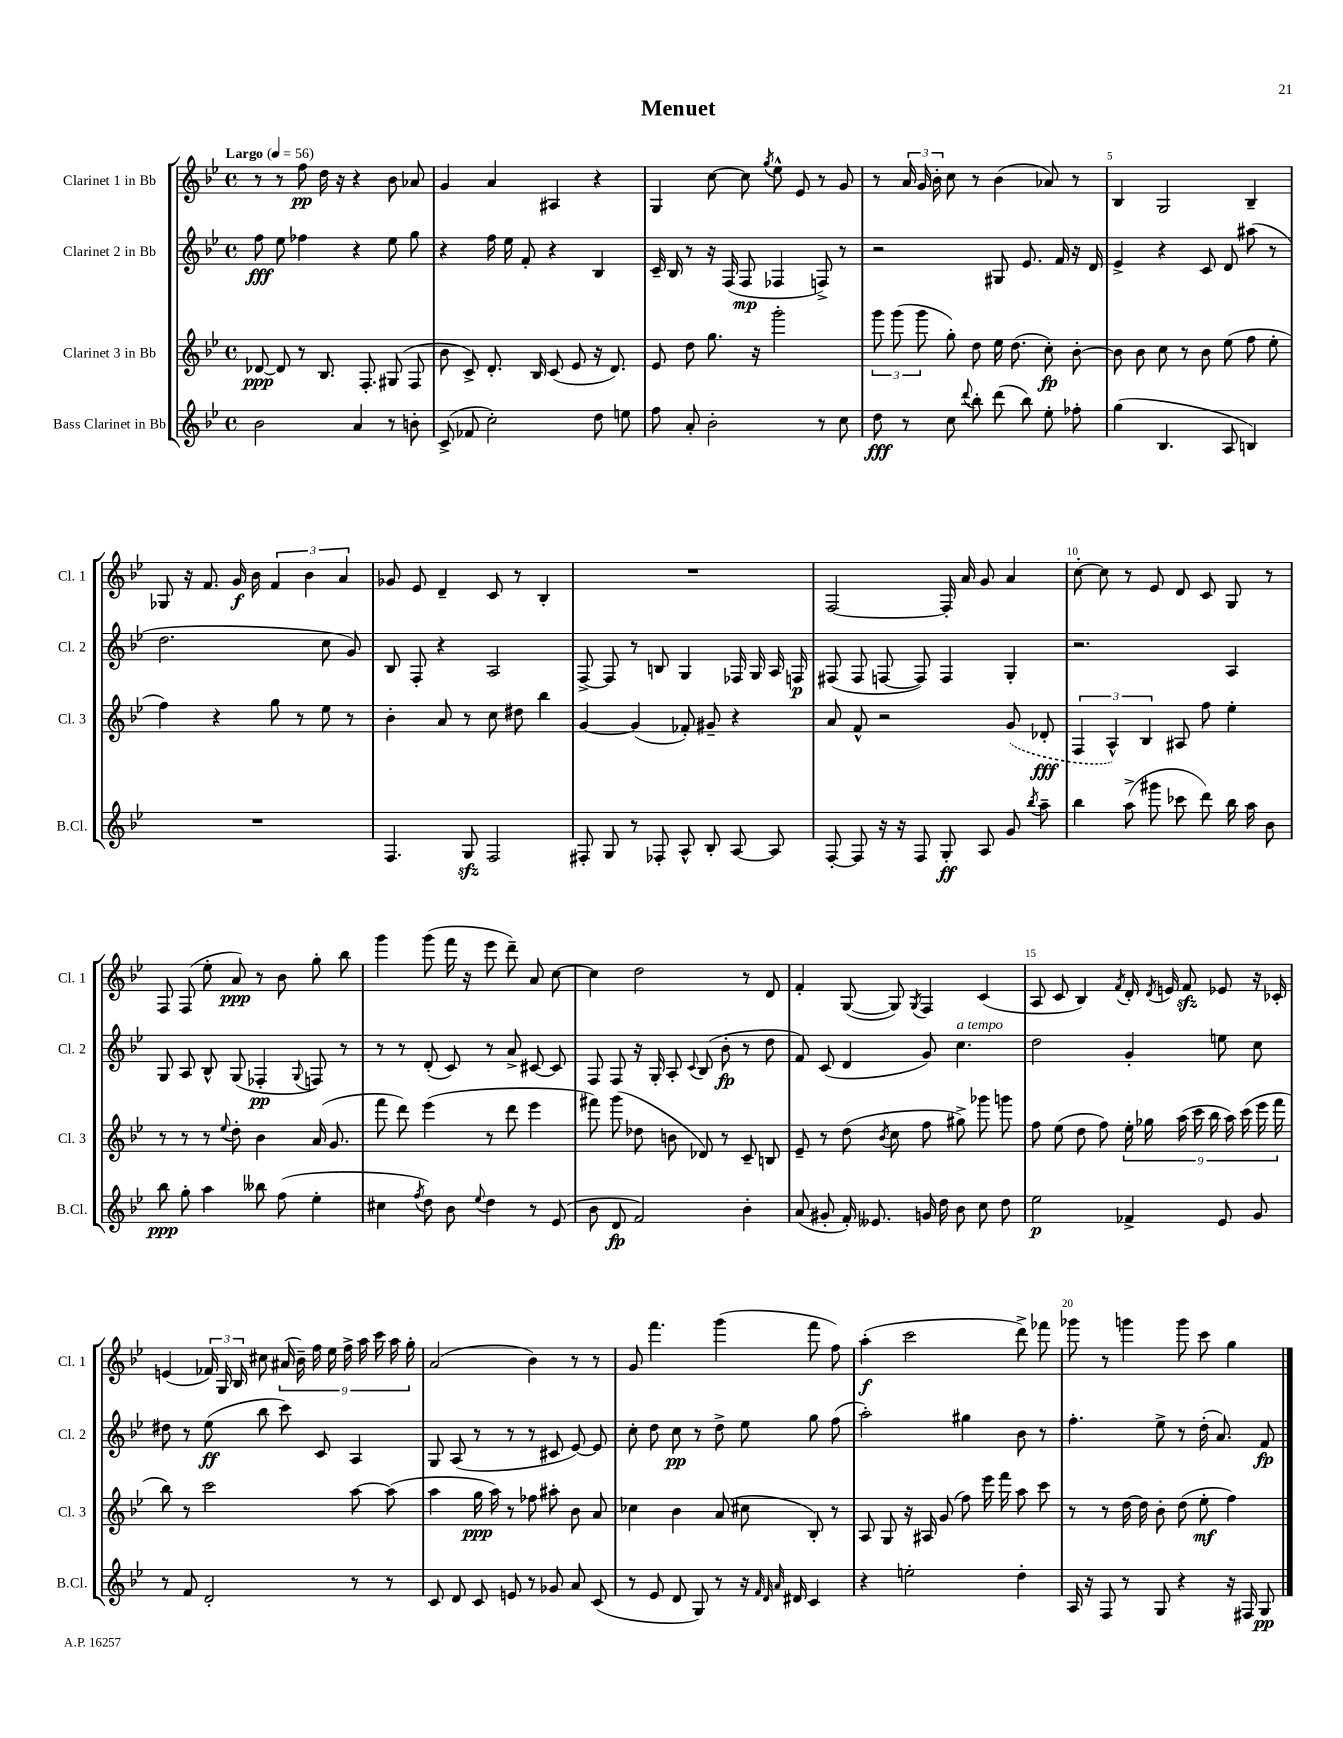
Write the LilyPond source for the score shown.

\header { title = "Menuet" }
<<
\new StaffGroup <<
\new Staff = "s0" \with { instrumentName = "Clarinet 1 in Bb" shortInstrumentName = "Cl. 1" } {
    \clef treble \key bes \major \defaultTimeSignature \time 4/4 \tempo "Largo" 4 = 56
    \autoBeamOff r8 r8 f''8\pp d''16 r16 r4 bes'8 aes'8 |
    g'4 a'4 ais4 r4 |
    g4 c''8~ c''8 \acciaccatura { g''8 } ees''8-^ ees'8 r8 g'8 |
    r8 \tuplet 3/2 { a'16 g'16 bes'16-. } c''8 r8 bes'4( aes'8) r8 |
    bes4 g2 bes4-- |
    ges8 r16 f'8. g'16\f bes'16 \tuplet 3/2 { f'4 bes'4 a'4 } |
    ges'8 ees'8 d'4-- c'8 r8 bes4-. |
    R1 |
    f2~ f16-. a'16 g'8 a'4 |
    c''8~-. c''8 r8 ees'8 d'8 c'8 g8 r8 |
    f8 f8( ees''8-. a'8\ppp) r8 bes'8 g''8-. bes''8 |
    g'''4 g'''8( f'''16 r16 ees'''8 d'''8--) a'8 c''8~ |
    c''4 d''2 r8 d'8 |
    f'4-. g8~( g8) \acciaccatura { g8 } f4 c'4( |
    a8 c'8 bes4) \acciaccatura { f'8 } d'16-. \acciaccatura { d'8 } e'16 f'8\sfz ees'8 r16 ces'16-. |
    e'4( \tuplet 3/2 { fes'16) g16 bes16 } cis''8 \tuplet 9/8 { ais'16( bes'16--) f''16 ees''16 f''16-> a''16 c'''16 a''16 g''16-. } |
    a'2( bes'4) r8 r8 |
    g'8 f'''4. g'''4( f'''8 f''8) |
    a''4-.\f( c'''2 d'''8->) fes'''8 |
    ges'''8 r8 g'''4 g'''8 c'''8 g''4 \bar "|." |
}
\new Staff = "s1" \with { instrumentName = "Clarinet 2 in Bb" shortInstrumentName = "Cl. 2" } {
    \clef treble \key bes \major \defaultTimeSignature \time 4/4
    \autoBeamOff f''8\fff ees''8 fes''4 r4 ees''8 g''8 |
    r4 f''16 ees''16 f'8-. r4 bes4 |
    c'16-- bes16 r8 r16 f16( f8\mp fes4 f8->) r8 |
    r2 gis8 ees'8. f'16 r16 d'16 |
    ees'4-> r4 c'8 d'8 ais''8( r8 |
    d''2. c''8 g'8) |
    bes8 f8-. r4 a2 |
    f8~-> f8 r8 b8 g4 fes16 g16 a16 f16\p |
    fis8( fis8 f8~ f8) f4 g4-. |
    r2. a4 |
    g8 a8 bes8-^ g8( fes4-.\pp \appoggiatura { g8 } f8) r8 |
    r8 r8 d'8-.( c'8) r8 a'8-> cis'8~ cis'8 |
    f8 f8 r16 g16-. a8-. \appoggiatura { c'8 } bes8( bes'8-.\fp r8 d''8 |
    f'8) c'8( d'4 g'8) c''4.^\markup { \italic "a tempo" } |
    d''2 g'4-. e''8 c''8 |
    dis''8 r8 ees''8\ff( bes''8 c'''8) c'8 a4 |
    g8 a8( r8 r8 r8 cis'8 ees'8~) ees'8 |
    c''8-. d''8 c''8\pp r8 d''8-> ees''8 g''8 f''8( |
    a''2-.) gis''4 bes'8 r8 |
    f''4.-. ees''8-> r8 d''16-.( a'8.) f'8\fp \bar "|." |
}
\new Staff = "s2" \with { instrumentName = "Clarinet 3 in Bb" shortInstrumentName = "Cl. 3" } {
    \clef treble \key bes \major \defaultTimeSignature \time 4/4
    \autoBeamOff des'8~\ppp des'8 r8 bes8. f8.-. gis8( f8 |
    bes'8 c'8->) d'8.-. bes16 c'8( ees'8 r16 d'8.) |
    ees'8 d''8 g''8. r16 g'''2-. |
    \tuplet 3/2 { g'''8 g'''8( g'''8 } g''8-.) d''8 ees''16 d''8.( c''8-.\fp) bes'8~-. |
    bes'8 bes'8 c''8 r8 bes'8 ees''8( f''8 ees''8-. |
    f''4) r4 g''8 r8 ees''8 r8 |
    bes'4-. a'8 r8 c''8 dis''8 bes''4 |
    g'4~ g'4( fes'8-.) gis'8-- r4 |
    a'8 f'8-^ r2 \once \slurDashed g'8( des'8-.\fff |
    \tuplet 3/2 { f4 a4-^) bes4 } ais8 f''8 ees''4-. |
    r8 r8 r8 \appoggiatura { ees''8 } d''8-. bes'4 a'16( g'8. |
    f'''8 d'''8) ees'''4( r8 d'''8 ees'''4 |
    fis'''8) g'''8( des''8 b'8 des'8) r8 c'8-- b8 |
    ees'8-- r8 d''8( \acciaccatura { bes'8 } c''8 f''8 gis''8->) ges'''8 g'''8 |
    f''8 ees''8( d''8 f''8) \tuplet 9/8 { ees''16-. ges''16 a''16( c'''16 bes''16 a''16) c'''16( ees'''16 f'''16 } |
    bes''8) r8 c'''2 a''8~ a''8( |
    a''4 g''16\ppp a''16) r8 fes''8 ais''8-. bes'8 a'8 |
    ces''4 bes'4 a'8( cis''8 bes8-.) r8 |
    a8 g8 r16 ais16 g'8( f''8) ees'''16 f'''16 a''8 c'''8 |
    r8 r8 d''16~ d''16 bes'8-. d''8( ees''8-.\mf f''4) \bar "|." |
}
\new Staff = "s3" \with { instrumentName = "Bass Clarinet in Bb" shortInstrumentName = "B.Cl." } {
    \clef treble \key bes \major \defaultTimeSignature \time 4/4
    \autoBeamOff bes'2 a'4 r8 b'8-. |
    c'8->( fes'8 c''2-.) d''8 e''8 |
    f''8 a'8-. bes'2-. r8 c''8 |
    d''8\fff r8 c''8 \appoggiatura { d'''8 } bes''8-. d'''8( bes''8) ees''8-. fes''8-. |
    g''4( bes4. a8 b4) |
    R1 |
    f4. g8\sfz f2 |
    fis8-. g8 r8 fes8-. a8-^ bes8-. a8~ a8 |
    f8~-. f8 r16 r16 f8 g8-.\ff a8 g'8 \acciaccatura { bes''8 } a''8-- |
    bes''4 a''8->( gis'''8 ces'''8 d'''8) bes''16 a''16 bes'8 |
    bes''8\ppp g''8-. a''4 beses''8 f''8( ees''4-. |
    cis''4 \acciaccatura { f''8 } d''8) bes'8 \appoggiatura { ees''8 } d''4 r8 ees'8( |
    bes'8 d'8\fp f'2) bes'4-. |
    a'8( gis'8-. f'16-.) eeses'8. g'16 d''16 bes'8 c''8 d''8 |
    ees''2\p fes'4-> ees'8 g'8 |
    r8 f'8 d'2-. r8 r8 |
    c'8 d'8 c'8 e'8 r8 ges'8 a'8 c'8( |
    r8 ees'8 d'8 g8) r8 r16 \grace { f'32 d'32 a'32 } dis'16 c'4 |
    r4 e''2-. d''4-. |
    a16 r16 f8 r8 g8 r4 r16 fis16 g8\pp \bar "|." |
}
>>
>>
\layout { \context { \Score \override BarNumber.break-visibility = ##(#f #t #t) barNumberVisibility = #(every-nth-bar-number-visible 5) } }
